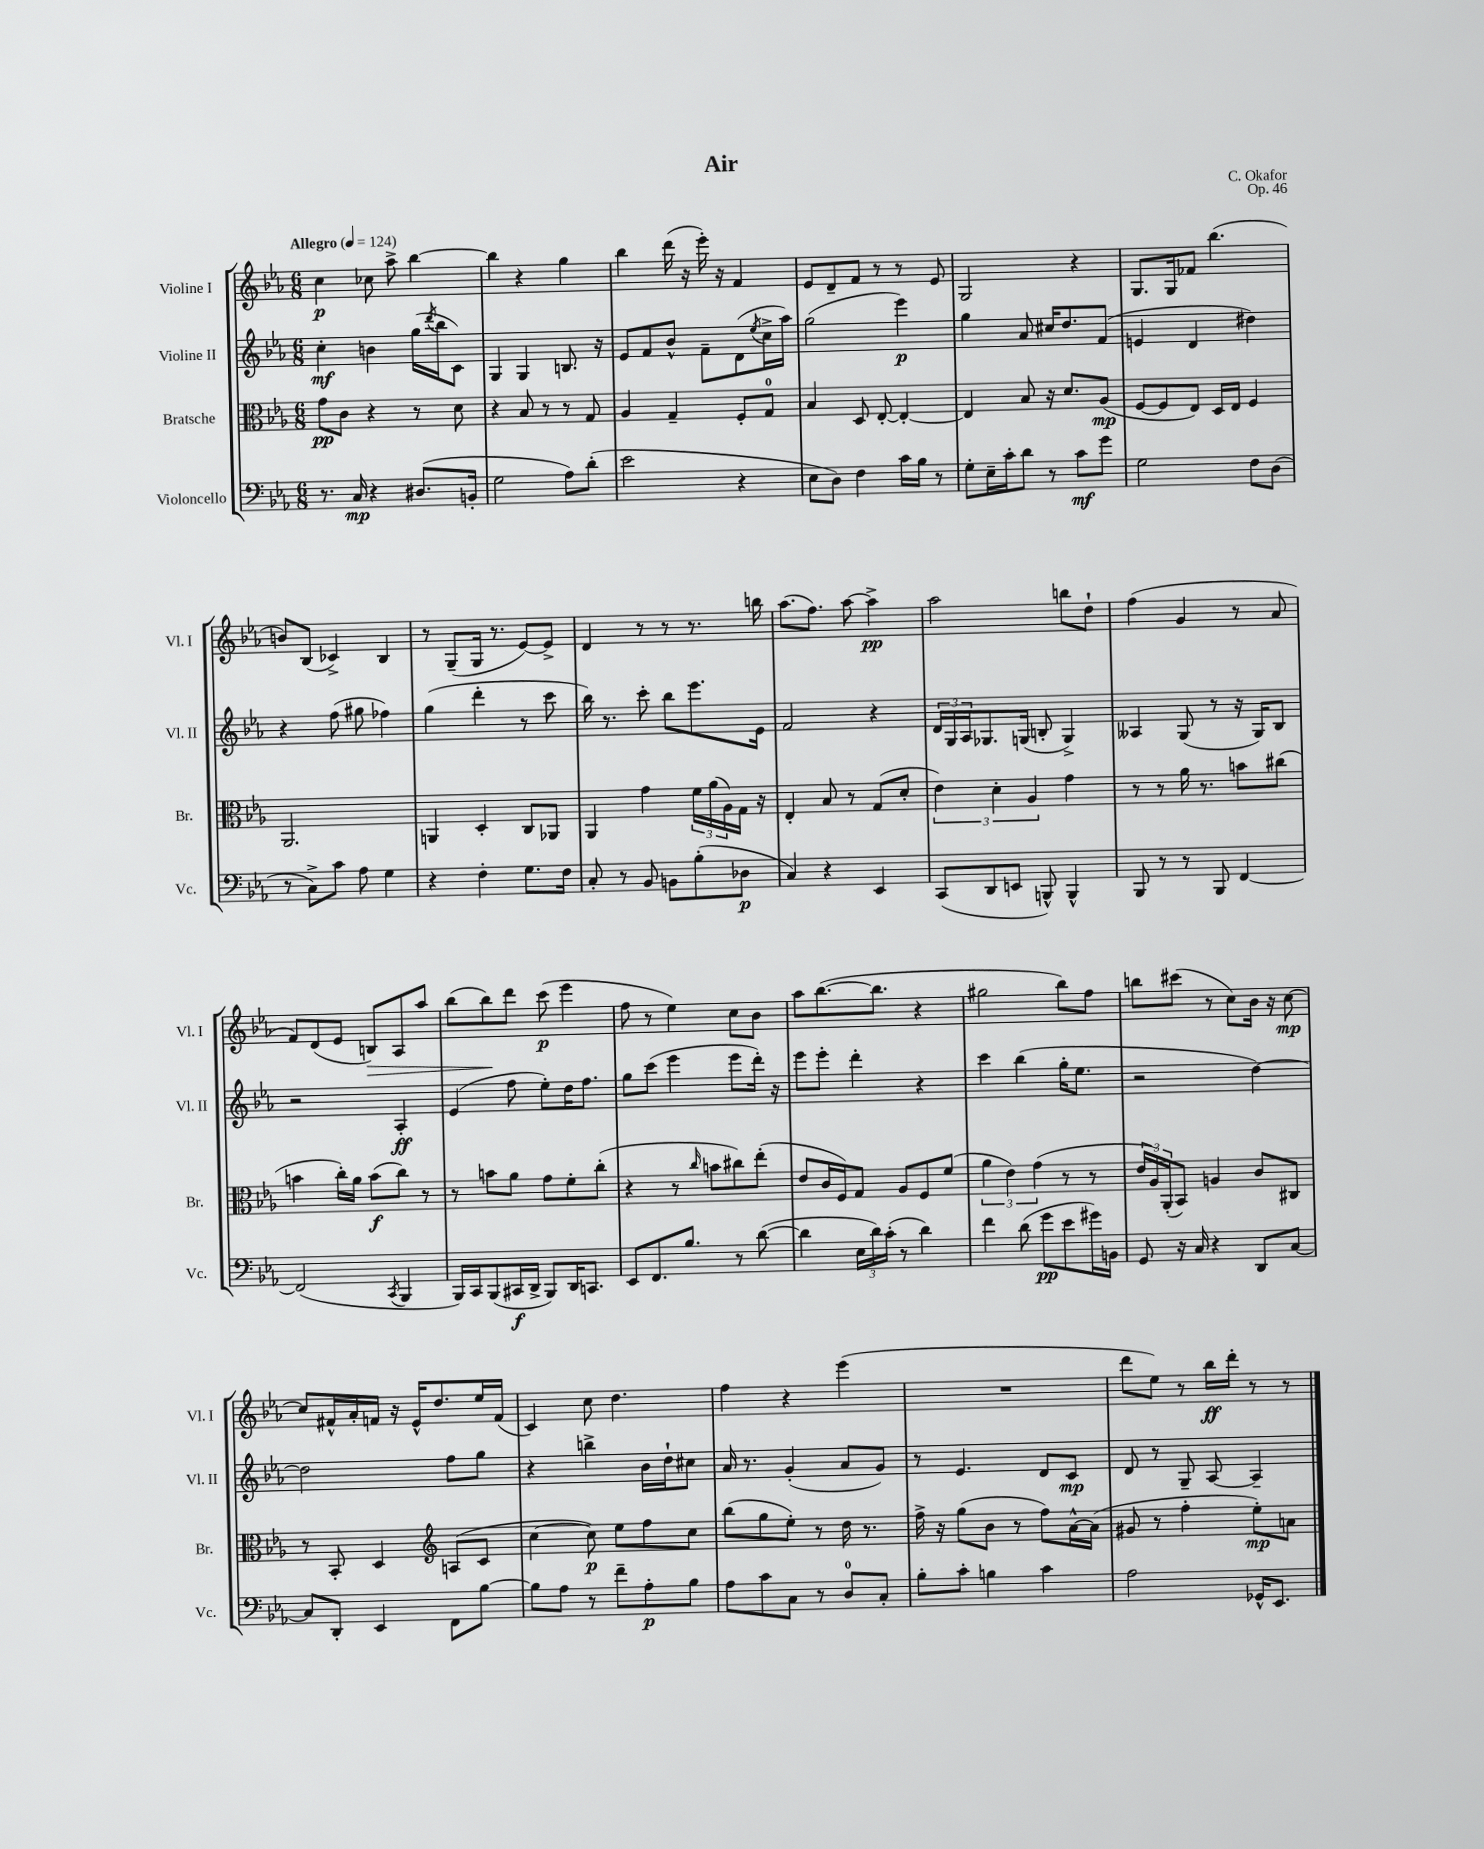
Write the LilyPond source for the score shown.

\header { title = "Air" composer = "C. Okafor" opus = "Op. 46" }
<<
\new StaffGroup <<
\new Staff = "s0" \with { instrumentName = "Violine I" shortInstrumentName = "Vl. I" } {
    \clef treble \key ees \major \numericTimeSignature \time 6/8 \tempo "Allegro" 4 = 124
    c''4\p ces''8 aes''8-> bes''4~ |
    bes''4 r4 g''4 |
    bes''4 d'''16( r16 ees'''16-.) r16 f'4 |
    ees'8 d'8-- f'8 r8 r8 ees'8 |
    g2 r4 |
    g8. g16 fes'8 bes''4.( |
    b'8) bes8( ces'4->) bes4 |
    r8 g8--( g16 r8. ees'8~) ees'8-> |
    d'4 r8 r8 r8. b''16 |
    aes''8.( f''8.) aes''8~ aes''4->\pp |
    aes''2 b''8 d''8-! |
    f''4( g'4 r8 aes'8 |
    f'8) d'8( ees'8 b8\>) aes8 aes''8 |
    bes''8( bes''8\!) d'''8 c'''8\p( ees'''4 |
    f''8 r8 ees''4) c''8 bes'8 |
    aes''8 bes''8.~( bes''8. r4 |
    gis''2 bes''8) f''8 |
    b''8 cis'''8( r8 c''8) bes'16 r16 c''8~\mp |
    c''8 fis'16-^ aes'16-. f'16 r16 ees'16-^ d''8. ees''16 f'16( |
    c'4) c''8 d''4. |
    f''4 r4 ees'''4( |
    R2. |
    d'''8 ees''8) r8 bes''16\ff d'''16-. r8 r8 \bar "|." |
}
\new Staff = "s1" \with { instrumentName = "Violine II" shortInstrumentName = "Vl. II" } {
    \clef treble \key ees \major \numericTimeSignature \time 6/8
    c''4-.\mf b'4 g''16( \acciaccatura { d'''8 } bes''16 c'8) |
    g4 g4 b8. r16 |
    ees'8 f'8 bes'8-^ f'8-- d'8( \acciaccatura { ees''8 } c''16-> aes''16) |
    g''2( ees'''4\p) |
    g''4 aes'8 cis''16 d''8. f'8( |
    e'4 d'4 dis''4) |
    r4 f''8( gis''8 fes''4) |
    g''4( d'''4-. r8 c'''8 |
    bes''16) r8. c'''8-. bes''8 ees'''8. ees'16 |
    f'2 r4 |
    \tuplet 3/2 { d'16 g16 aes16 } ges8. g16( b8-. g4->) |
    aeses4 g8( r8 r16 g16) bes8 |
    r2 aes4-.\ff |
    ees'4( f''8 ees''8-.) d''16 f''8. |
    g''8 c'''8( ees'''4 ees'''8 d'''16-.) r16 |
    ees'''8 ees'''8-. d'''4-. r4 |
    c'''4 bes''4( g''16-. ees''8. |
    r2 d''4~) |
    d''2 f''8 g''8 |
    r4 b''4-> bes'16 d''16-! cis''8 |
    aes'16 r8. g'4-.( aes'8 g'8) |
    r8 ees'4. d'8 c'8\mp |
    d'8 r8 g8-- aes8~ aes4-- \bar "|." |
}
\new Staff = "s2" \with { instrumentName = "Bratsche" shortInstrumentName = "Br." } {
    \clef alto \key ees \major \numericTimeSignature \time 6/8
    g'8\pp c'8 r4 r8 d'8 |
    r4 bes8 r8 r8 g8 |
    aes4 g4-- f8-. g8-0 |
    bes4 d8 ees8~-. ees4~-. |
    ees4 bes8 r16 d'8. aes8\mp( |
    f8~ f8 ees8) d16 ees16 f4 |
    aes,2. |
    a,4 d4-. c8 aes,8 |
    aes,4 g'4 \tuplet 3/2 { f'16 aes'16( aes16) } g16 r16 |
    ees4-. bes8 r8 g8( d'8-. |
    \tuplet 3/2 { ees'4) d'4-. aes4 } g'4 |
    r8 r8 aes'16 r8. b'8 cis''8( |
    b'4 c''16-.) aes'16 b'8\f( c''8) r8 |
    r8 b'8 aes'8 g'8 f'8-. c''8-.( |
    r4 r8 \grace { c''16 } b'8 cis''8) ees''8-.( |
    ees'8 c'16 f16) g8 aes8 f8 f'8( |
    \tuplet 3/2 { aes'4 ees'4) g'4( } r8 r8 |
    \tuplet 3/2 { ees'16 aes16) aes,16-.( } bes,8) a4 c'8 cis8 |
    r8 bes,8-. d4 \clef treble a8( c'8 |
    c''4~ c''8\p) ees''8 f''8 c''8 |
    bes''8( g''8 ees''8-.) r8 d''16 r8. |
    f''16-> r16 g''8( bes'8 r8 f''8) aes'16~-^ aes'16( |
    gis'8 r8 f''4-. ees''8-.\mp) a'8 \bar "|." |
}
\new Staff = "s3" \with { instrumentName = "Violoncello" shortInstrumentName = "Vc." } {
    \clef bass \key ees \major \numericTimeSignature \time 6/8
    r8. c16\mp r4 dis8.( b,16-. |
    g2 aes8) d'8-.( |
    ees'2 r4 |
    ees8 d8) f4 c'16 bes16 r8 |
    g8-. ees16-- c'16-. d'8 r8 c'8\mf g'8 |
    g2 f8 d8( |
    r8 c8->) c'8 aes8 g4 |
    r4 f4-. g8. f16 |
    c8-. r8 bes,8 b,8 bes8-.( des8\p |
    c4) r4 ees,4 |
    c,8( d,8 e,8 b,,8-^) b,,4-^ |
    bes,,8 r8 r8 bes,,8 f,4~ |
    f,2( \acciaccatura { c,8 } bes,,4 |
    bes,,16) c,16 bes,,8( cis,16\f d,16-> bes,,8) d,16 c,8. |
    ees,8 f,8. bes8. r8 d'8~( |
    d'4 \tuplet 3/2 { ees16 d'16) c'16-.( } r8 d'4) |
    f'4 d'8( g'8\pp ees'8 gis'16) b,16 |
    g,8 r16 c16 r4 d,8 c8~ |
    c8 d,8-. ees,4 f,8 bes8~ |
    bes8 aes8 r8 f'8-- aes8-.\p bes8 |
    aes8 c'8 c8 r8 d8-0 c8-. |
    bes8-. c'8-. b4 c'4 |
    aes2 ges,16-^ ees,8. \bar "|." |
}
>>
>>
\layout { \context { \Score \remove "Bar_number_engraver" } }
